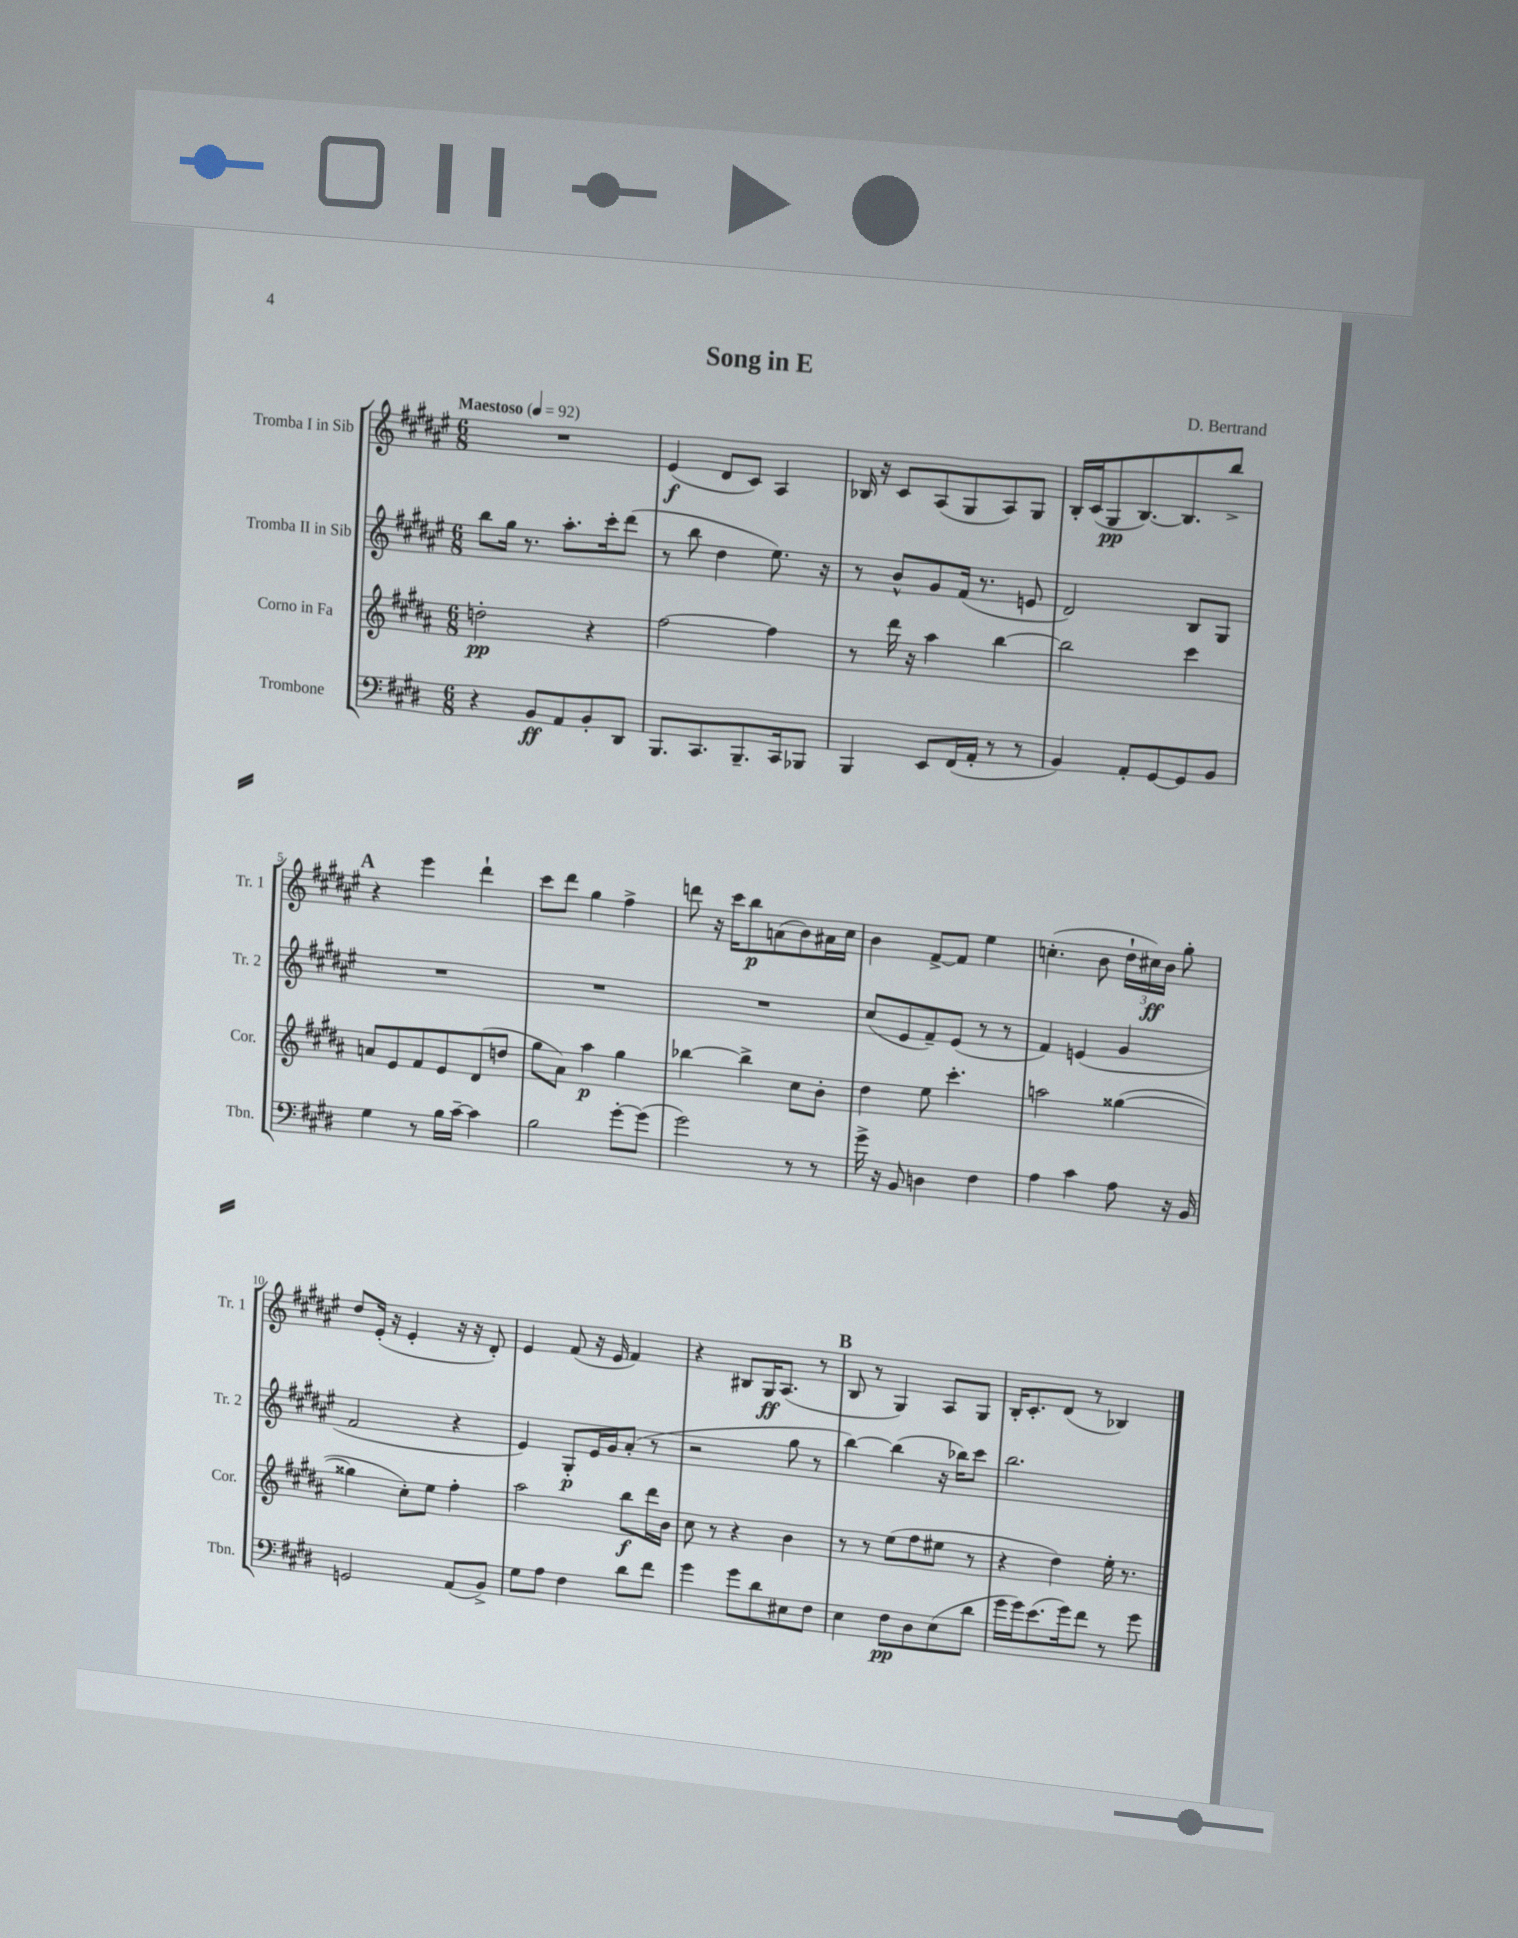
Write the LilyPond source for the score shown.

\header { title = "Song in E" composer = "D. Bertrand" }
<<
\new StaffGroup <<
\new Staff = "s0" \with { instrumentName = "Tromba I in Sib" shortInstrumentName = "Tr. 1" } {
    \clef treble \key fis \major \numericTimeSignature \time 6/8 \tempo "Maestoso" 4 = 92
    \autoBeamOff R2. |
    eis'4\f( dis'8[ cis'8]) ais4 |
    bes16 r16 cis'8[ ais8( gis8 ais8) gis8] |
    b16[-. cis'16( gis8\pp b8.~) b8. b''8]-> |
    \mark \markup { \bold "A" } r4 eis'''4 dis'''4-! |
    cis'''8[ dis'''8] gis''4 fis''4-> |
    d'''8 r16 cis'''16[ b''8\p a'8( b'8) ais'16 cis''16] |
    b'4 fis'8[~-> fis'8] eis''4 |
    c''4.-.( b'8 \tuplet 3/2 { dis''16[-! cis''16\ff) b'16] } gis''8-. |
    dis''8[ eis'16]-.( r16 eis'4-. r16 r16 dis'8-.) |
    eis'4 fis'8( r16 eis'16 fis'4) |
    r4 bis8[ gis16\ff ais8.]( r8 |
    \mark \markup { \bold "B" } b8 r8 gis4) ais8[ gis8] |
    b16[-. cis'8.-. dis'8]( r8 bes4) \bar "|." |
}
\new Staff = "s1" \with { instrumentName = "Tromba II in Sib" shortInstrumentName = "Tr. 2" } {
    \clef treble \key fis \major \numericTimeSignature \time 6/8
    \autoBeamOff b''8[ gis''16] r8. ais''8.[-. cis'''16-. dis'''8]( |
    r8 b''8 dis''4 eis''8.) r16 |
    r8 b'8[-^ gis'8 fis'16]( r8. e'8 |
    dis'2) b8[ gis8] |
    \mark \markup { \bold "A" } R2. |
    R2. |
    R2. |
    cis''8[( eis'8 fis'8--) eis'8]( r8 r8 |
    fis'4) e'4( gis'4 |
    fis'2 r4 |
    eis'4) gis8[-.\p eis'16 gis'16 ais'8]-.( r8 |
    r2 gis''8 r8 |
    \mark \markup { \bold "B" } b''4~) b''4( r16 bes''16[) cis'''8] |
    b''2. \bar "|." |
}
\new Staff = "s2" \with { instrumentName = "Corno in Fa" shortInstrumentName = "Cor." } {
    \clef treble \key b \major \numericTimeSignature \time 6/8
    \autoBeamOff d''2-.\pp r4 |
    fis''2~ fis''4 |
    r8 dis'''16 r16 ais''4 b''4~ |
    b''2 cis'''4 |
    \mark \markup { \bold "A" } a'8[ e'8 fis'8 e'8 dis'8( d''8] |
    gis''8[ ais'8]) ais''4\p gis''4 |
    bes''4~ bes''4-> cis''8[ b'8]-. |
    dis''4 e''8 cis'''4.-. |
    a''2 gisis''4~( |
    gisis''4 cis''8[-.) e''8] fis''4-. |
    ais''2 b''8[\f dis'''16 b'16] |
    cis''8 r8 r4 b'4 |
    \mark \markup { \bold "B" } r8 r8 e''8[( fis''8 eis''8] r8 |
    r4 dis''4) e''16-. r8. \bar "|." |
}
\new Staff = "s3" \with { instrumentName = "Trombone" shortInstrumentName = "Tbn." } {
    \clef bass \key e \major \numericTimeSignature \time 6/8
    \autoBeamOff r4 b,8[\ff a,8 b,8-. dis,8] |
    b,,8.[ cis,8. b,,8.-- cis,16 bes,,8] |
    b,,4 e,8[ fis,16( a,16]-. r8 r8 |
    b,4) a,8[-. gis,8~ gis,8 b,8] |
    \mark \markup { \bold "A" } gis4 r8 b16[ cis'16]~-- cis'4 |
    b2 gis'8[~-. gis'8]( |
    gis'2) r8 r8 |
    gis'16-> r16 b,8 d4 fis4 |
    a4 cis'4 a8 r16 b,16 |
    g,2 a,8[( b,8]->) |
    gis8[ a8] fis4 dis'8[ fis'8] |
    gis'4 gis'8[ dis'8 eis8 fis8] |
    \mark \markup { \bold "B" } e4 fis8[\pp dis8 e8( dis'8] |
    gis'16[ gis'16) e'8.( gis'16) fis'8] r8 gis'8 \bar "|." |
}
>>
>>
